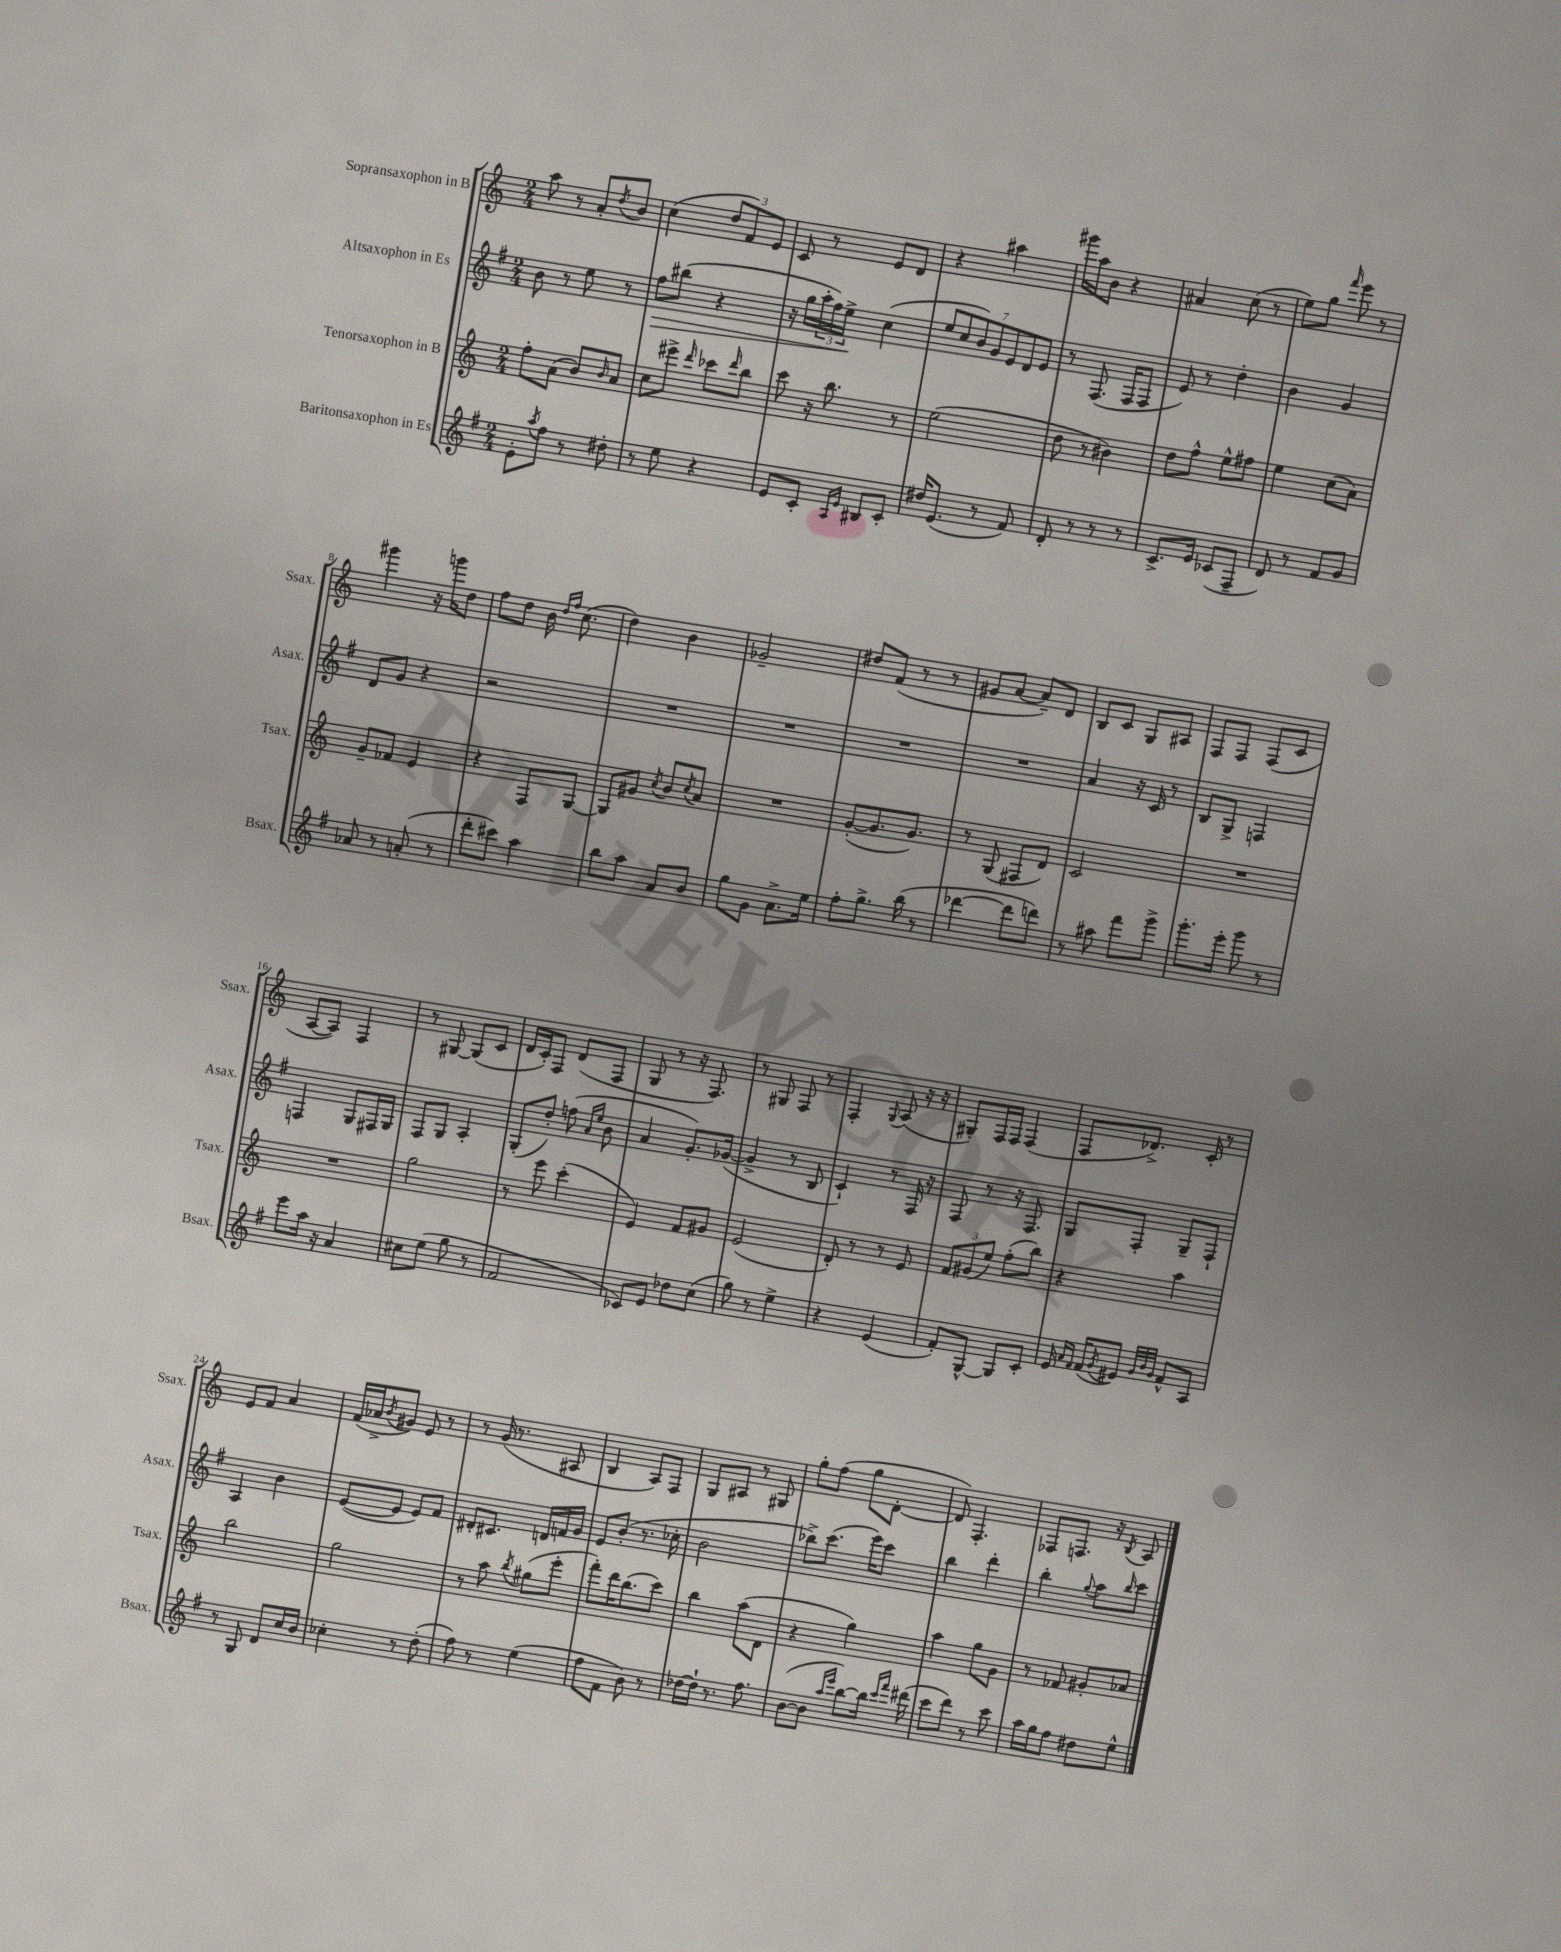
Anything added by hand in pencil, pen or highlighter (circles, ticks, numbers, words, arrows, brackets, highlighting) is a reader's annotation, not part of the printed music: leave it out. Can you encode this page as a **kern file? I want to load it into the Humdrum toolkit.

**kern	**kern	**kern	**kern
*staff4	*staff3	*staff2	*staff1
*clefG2	*clefG2	*clefG2	*clefG2
*k[f#]	*k[]	*k[f#]	*k[]
*M2/4	*M2/4	*M2/4	*M2/4
8e'\L	8ff'\L	8b\	8aa\
8qaa/	.	.	.
8ff#\J	(8a\J	8r	8r
8r	8b/L)	8ee\	8a'/L
.	16qqb/	.	8qdd/
8dd#'\	8a/J	8r	8b/J
=	=	=	=
8r	8cc\L	8ff#\L	(4cc\
8ee\	8eee#^\J	(8bb#\J	.
.	16qqddd/	.	.
4r	8ccc-\L	4r	12dd/L
.	.	.	12f/)
.	16qqddd/	.	.
.	8bb\J	.	.
.	.	.	12e/J
=	=	=	=
8e/L	8ccc\	16r	8c/
.	.	16gg\LL	.
8c'/J	16r	24aa'\	8r
.	.	24ff#\)	.
.	8.bb\	.	.
.	.	24ee^\JJ	.
16qqA/LL	.	.	.
16qqe/JJ	.	.	.
8B#/L	.	(4cc\	8e/L
8c'/J	8r	.	8d/J
=	=	=	=
16dd#/LK	(2ee\	14ee/L	4r
(8.e/J	.	.	.
.	.	14cc/	.
.	.	14b/)	.
.	.	14g/	.
8r	.	.	4aa#\
.	.	14e/	.
.	.	14d/	.
8f#/)	.	.	.
.	.	14e/J	.
=	=	=	=
8d'/	8dd\	8r	16ggg#\LL
.	.	.	16aa\J
8r	8r	(8.F#/	8b\J
8r	4b#\)	.	4r
.	.	16F#/LK	.
8r	.	8F#/J	.
=	=	=	=
8.c^/L	8dd\L	8e/)	4a#/
.	8ff^^\J	8r	.
16e/Jk	.	.	.
(8c-/L	8ee^^\L	4dd'\	(8cc\
8F#~/J	8ff#\J	.	8r
=	=	=	=
8d/)	4ee\	4b\	8ee\L)
8r	.	.	8gg\J
.	.	.	16qqfff/
8f#/L	(8cc\L	4g/	8eee\
8g/J	8a\J)	.	8r
=	=	=	=
8a-/	8g~/L	8d/L	4ggg#\
8r	8f-/J	8g/J	.
(8a'/	4e/	4r	16r
.	.	.	16ggg\LK
8r	.	.	8dd\J
=	=	=	=
8ddd'\L	4r	2r	8ff\L
8ccc#\J)	.	.	8dd\J
4aa\	8F/L	.	16b\
.	.	.	16qqdd/LL
.	.	.	16qqff/JJ
.	.	.	(8.cc\
.	[8G/J	.	.
=	=	=	=
8bb\L	8G/]L	2r	4dd\)
8aa\J	8g#/J	.	.
.	8qcc/	.	.
8a/L	8b/L	.	4b\
.	8qcc/	.	.
8b/J	8a/J	.	.
=	=	=	=
8gg\L	2r	2r	2g-~/
8g\J	.	.	.
8.a^\L	.	.	.
16ee\Jk	.	.	.
=	=	=	=
8ff#'\L	([8g'/L	2r	8dd#/L
8.gg^\J	8.g/]	.	(8f/J
.	.	.	8r
(16bb\	8.g/J)	.	.
8r	.	.	8r
=	=	=	=
[4ddd-\	8r	2r	8g#/L
.	(8G/	.	[8a/J
8ddd-\]L	8F#/L	.	8a~/]L)
8ddd\J)	8d/J)	.	8d/J
=	=	=	=
8r	2c/	4a/	8B/L
8aa#\	.	.	8c/J
8fff#\L	.	16r	8G/L
.	.	16c/	.
8ggg^\J	.	8r	8A#/J
=	=	=	=
8.ggg'\L	2r	8B/L	8F/L
.	.	8G^/J	8F/J
16eee'\Jk	.	.	.
8ggg\	.	4F/	(8F/L
8r	.	.	8c/J
=	=	=	=
8eee\L	2r	4F/	[8A/L
16aa\Jk	.	.	8A/]J)
16r	.	.	.
4a/	.	8G/L	4F/
.	.	16F#/L	.
.	.	16G/JJ	.
=	=	=	=
8cc#\L	2gg\	8F#/L	8r
(8ee\J	.	8G/J	[8G#/
8gg\	.	4A'/	(8G#/]L
8r	.	.	8c/J
=	=	=	=
2f#/	8r	(8G'/L	16d/LL
.	.	.	16c'/J)
.	8eee\	8dd'/J)	8F/J
.	(4ccc'\	(8ff\	(8d/L
.	.	16qqa/LL	.
.	.	16qqee/JJ	.
.	.	8b\	8F/J
=	=	=	=
8c-/L)	4e/)	4a/	8G/
8e/J	.	.	8r
8dd-\L	8f/L	8.g'/L)	16r
.	.	.	8.F/)
(8cc\J	8g#/J	.	.
.	.	([16g-/Jk	.
=	=	=	=
8gg\)	(2e/	4g-^/]	8r
8r	.	.	8G#/
4ee^\	.	8r	8F/
.	.	8B/	8r
=	=	=	=
4r	8d'/)	4c`/)	4F'/
.	8r	.	.
.	.	.	8qqG/
(4e/	8r	8r	(8A/
.	8e/	16F#/	16r
.	.	16r	16r
=	=	=	=
8f#'/L)	12f/L	8F#/	8G#'/L)
.	(12g#/	.	.
[8G^^/J	.	8r	16F/L
.	12ee/J)	.	.
.	.	.	16F/JJ
8G/]L	(8ff'\L	16r	(4F/
.	.	8.F#/	.
8c'/J	8bb\J)	.	.
=	=	=	=
16e/	4r	8G/L	8F/L
16qqa/LL	.	.	.
16qqf#/JJ	.	.	.
(16f#/LK	.	.	.
8qg/	.	.	.
8e#/J)	.	8F#'/J	8.d-^/J)
32qqg/LLL	.	.	.
32qqb/	.	.	.
32qqg/JJJ	.	.	.
8f#^^/L	4aa\	8G~/L	.
.	.	.	16c'/
8A/J	.	8F#`/J	8r
=	=	=	=
8r	2bb\	4A/	8e/L
8G/	.	.	8f/J
8d/L	.	4b\	4a/
16cc/L	.	.	.
16b/JJ	.	.	.
=	=	=	=
4cc-'\	2gg\	([8e/L	(16f/LL
.	.	.	16a-^/J
.	.	.	8qb/
.	.	8e/]J	8g#/J)
8r	.	8e/L)	8e/
(8dd'\	.	8f#/J	8r
=	=	=	=
8ff#\)	8r	8d#'/L	8r
8r	8aa\	8.c#/J	(16g/
.	.	.	8.r
.	8qbb/	.	.
(4ee\	(8gg#\L	.	.
.	.	16d/LL	.
.	8eee'\J	16f/	8A#/
.	.	16g/JJ	.
=	=	=	=
8ff#\L	8fff'\L)	8e/L	4B/
8f#\J	16ddd\K	(8b'/J	.
.	(8.bb\	.	.
8b\)	.	8.r	8A/L)
8r	8ccc\J)	.	8F/J
.	.	16cc-'\	.
=	=	=	=
[16dd-\LL	4bb\	2b\	8G/L
16dd-`\]JJ	.	.	.
8.r	.	.	8A#/J
.	(8aa\L	.	8r
8.ff#\	.	.	.
.	8d\J	.	8G#/
=	=	=	=
([8b\L	4r	8bb-^\L)	8gg'\L
8b\]J	.	(8.ccc\J	(8ff\J
16qqaa/LL	.	.	.
16qqeee/JJ	.	.	.
[8bb\L)	4gg\)	.	8gg\L
.	.	16eee\LK)	.
16bb\]Jk	.	8ccc\J	[8d'\J
16qqccc/LL	.	.	.
16qqfff#/JJ	.	.	.
(16ddd#\	.	.	.
=	=	=	=
8ccc\L	4aa\	4bb\	8d/])
8ddd\J)	.	.	4.F'/
8r	8gg\L	4ddd'\	.
8ccc\	8g\J	.	.
=	=	=	=
16aa\LL	8r	4bb'\	8F-/L
16gg\J	.	.	.
8ff#\J	8f-/	.	8.F/J
.	.	8qqgg/	.
8dd#\L	8g#'/L	8aa\L	.
.	.	.	16r
.	.	16qqbb/	8qB/
8ee^^\J	8a-/J	8ccc\J	8A/
==	==	==	==
*-	*-	*-	*-
